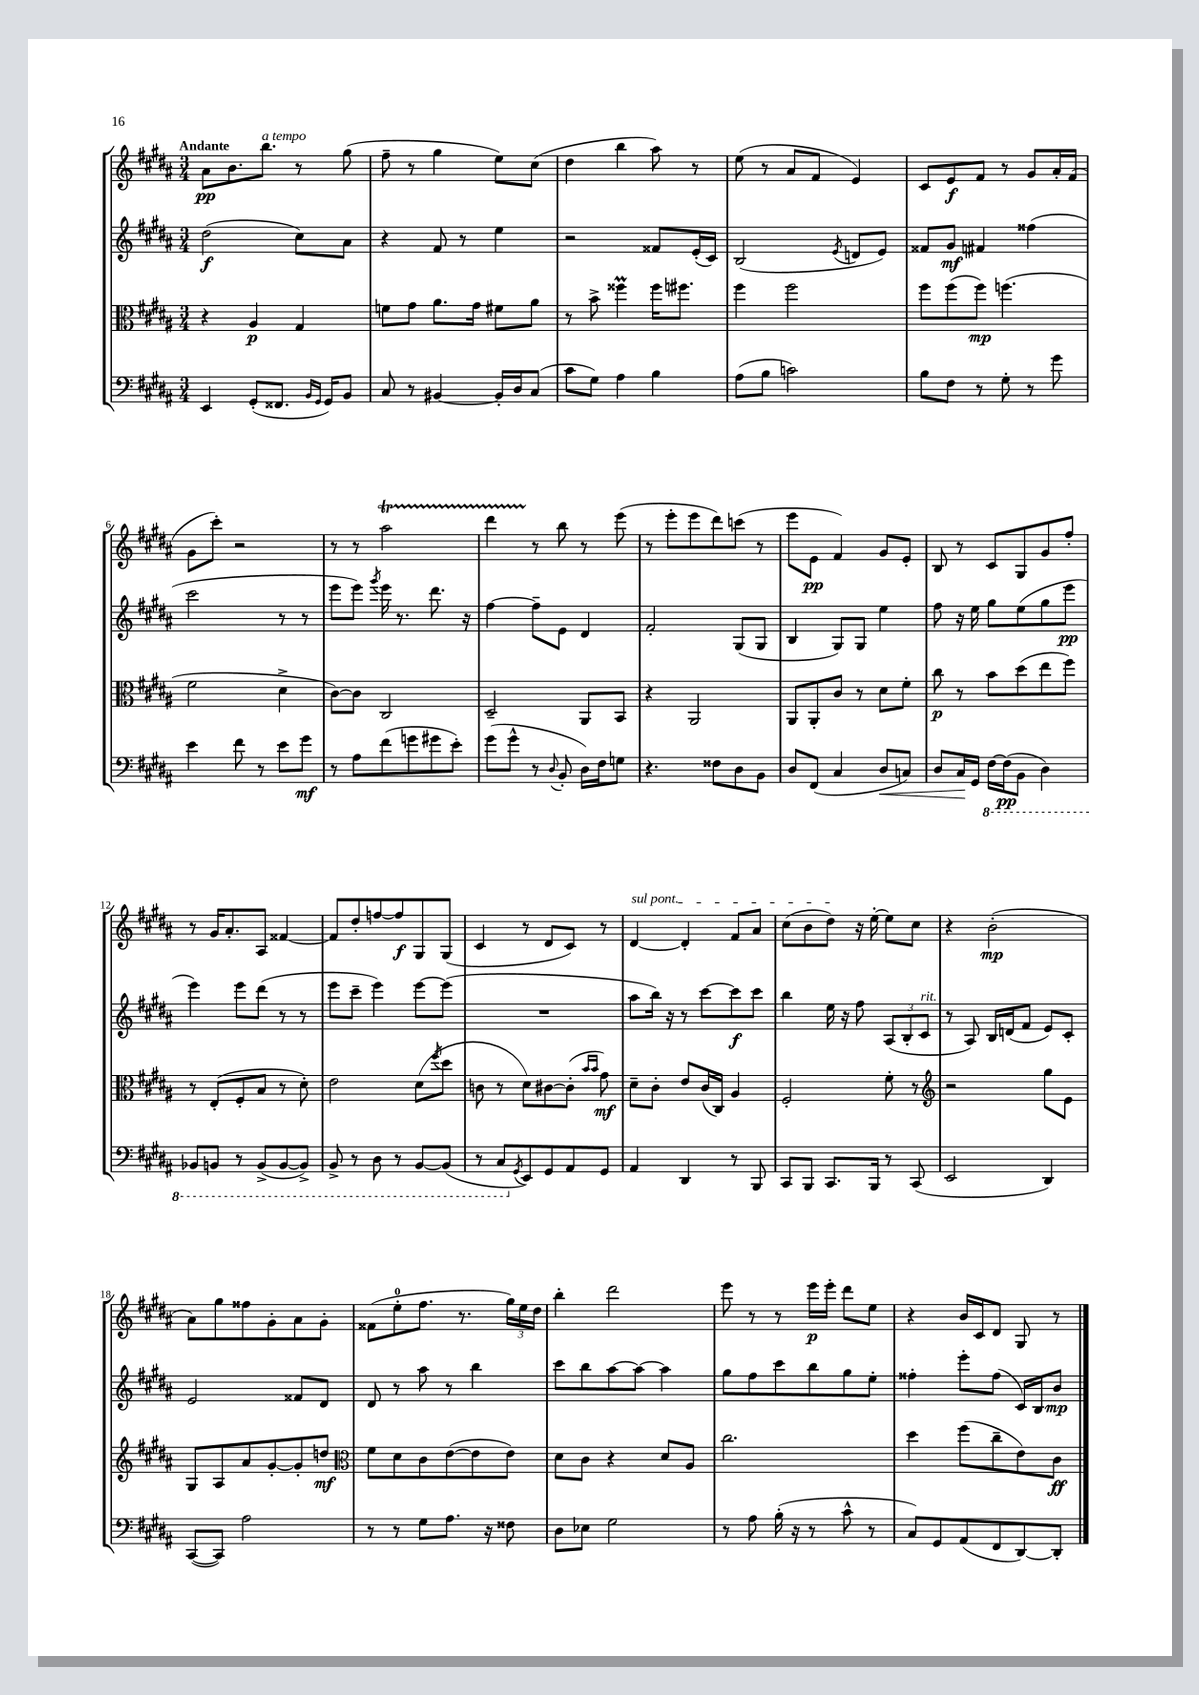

**kern	**kern	**kern	**kern
*staff4	*staff3	*staff2	*staff1
*clefF4	*clefC3	*clefG2	*clefG2
*k[f#c#g#d#a#]	*k[f#c#g#d#a#]	*k[f#c#g#d#a#]	*k[f#c#g#d#a#]
*M3/4	*M3/4	*M3/4	*M3/4
4EE	4r	(2dd#	8a#
.	.	.	8.b
(8GG#'	4A#	.	.
.	.	.	8.bb
8.FF##	.	.	.
.	4G#	8cc#)	8r
16qqBB	.	.	.
16qqGG#	.	.	.
16GG#)	.	.	.
8BB	.	8a#	(8gg#
=	=	=	=
8C#	8f	4r	8ff#~
8r	8g#	.	8r
[4BB#	8.a#	8f#	4gg#
.	.	8r	.
.	16g#	.	.
16BB#']	8f#	4ee	8ee)
16D#	.	.	.
(8C#	8a#	.	(8cc#
=	=	=	=
8c#	8r	2r	4dd#
8G#)	8b^	.	.
4A#	4ff##	.	4bb
4B	16ff##	8f##	8aa#)
.	8.ff#	.	.
.	.	(16e'	8r
.	.	16c#)	.
=	=	=	=
(8A#	4ff#	(2B	(8ee
8B	.	.	8r
2c)	2ff#	.	8a#
.	.	.	8f#
.	.	8qe	.
.	.	8d	4e)
.	.	8e)	.
=	=	=	=
8B	8ff#	8f##	8c#
8F#	(8ff#	8g#	8e
8r	8ff#)	4f#	8f#
8G#'	(4.ff	.	8r
8r	.	(4ff##	8g#
8g#	.	.	16a#'
.	.	.	(16f#
=	=	=	=
4e	2f#	2ccc#	8g#
.	.	.	8ccc#')
8f#	.	.	2r
8r	.	.	.
8e	4d#^	8r	.
8g#	.	8r	.
=	=	=	=
8r	[8c#)	8eee	8r
8A#	8c#]	8eee)	8r
.	.	8qggg#	.
(8f#	2C#	16eee	2aa#
.	.	8.r	.
8g	.	.	.
8g#	.	8.ddd#	.
8e')	.	.	.
.	.	16r	.
=	=	=	=
(8g#	2D#~	[4ff#	4ddd#
8g#^^	.	.	.
8r	.	8ff#~]	8r
8qqD#	.	.	.
8BB'	.	8e	8bb
16D#)	8AA#	4d#	8r
16F#	.	.	.
8G	8BB	.	(8eee
=	=	=	=
4.r	4r	2f#'	8r
.	.	.	8eee'
.	2AA#	.	8eee
8F##	.	.	8ddd#)
8D#	.	(8G#	(8ccc
8BB	.	8G#	8r
=	=	=	=
8D#	8AA#	4B	8eee
(8FF#	8AA#'	.	8e
4C#	8c#	8G#)	4f#)
.	8r	8G#	.
8D#	8d#	4ee	8g#
8C)	8f#'	.	8e'
=	=	=	=
8D#	8cc#	8ff#	8B
16C#	8r	16r	8r
16GG#	.	16ee	.
[16FF#	8b	8gg#	8c#
(16FF#]	.	.	.
8BBB	(8dd#	(8ee	8G#
4DD#)	8ee	8gg#	8g#
.	8ff#)	8eee	8ff#'
=	=	=	=
8BBB-	8r	4eee)	8r
8BBB	(8E'	.	16g#
.	.	.	8.a#'
8r	8F#'	8eee	.
(8BBB^	8B	(8ddd#	8A#
[8BBB	8r	8r	[4f##
8BBB^])	8d#')	8r	.
=	=	=	=
8BBB^	2e	8eee	8f##]
8r	.	8ccc#~	8dd#'
8DD#	.	4eee)	[8ff
8r	.	.	8ff]
[8BBB	(8d#	[8eee	8G#
.	8qff#	.	.
(8BBB]	8dd#	(8eee]	(8G#
=	=	=	=
8r	8c	2.r	4c#
8CC#	8r	.	.
8qGG#	.	.	.
8EE)	8d#)	.	8r
8GG#	[8c#	.	8d#
8AA#	(8c#']	.	8c#)
.	16qqb	.	.
.	16qqb	.	.
8GG#	8g#)	.	8r
=	=	=	=
4AA#	8d#~	8aa#	[4d#
.	8c#'	16bb)	.
.	.	16r	.
4DD#	8e	8r	4d#']
.	(16c#	[8ccc#	.
.	16C#)	.	.
8r	4A#	8ccc#]	8f#
8BBB	.	8ccc#	8a#
=	=	=	=
8CC#	2F#'	4bb	(8cc#
8BBB	.	.	8b
8.CC#	.	16ee	8dd#)
.	.	16r	.
.	.	8ff#	16r
16BBB	.	.	[16ee'
8r	8f#'	(12A#	8ee]
.	.	12B'	.
(8CC#	8r	.	8cc#
.	.	12c#	.
=	=	=	=
*	*clefG2	*	*
2EE	2r	8r	4r
.	.	8A#)	.
.	.	16B	(2b'
.	.	(16d	.
.	.	8f#	.
4DD#)	8gg#	8e)	.
.	8e	8c#'	.
=	=	=	=
([8CC#	8G#	2e	8a#)
8CC#])	8A#	.	8gg#
2A#	8a#	.	8ff##
.	[8g#'	.	8g#'
.	8g#']	8f##	8a#
.	8dd	8d#	8g#'
=	=	=	=
*	*clefC3	*	*
8r	8f#	8d#	(8f##
8r	8d#	8r	8ee'
8G#	8c#	8aa#	8.ff#
8.A#	([8e	8r	.
.	.	.	8.r
.	8e]	4bb	.
16r	.	.	.
8F##	8e)	.	24gg#)
.	.	.	24ee
.	.	.	24dd#
=	=	=	=
8D#	8d#	8ccc#	4bb'
8E-	8c#	8bb	.
2G#	4r	[8aa#	2ddd#
.	.	8aa#_	.
.	8d#	4aa#]	.
.	8A#	.	.
=	=	=	=
8r	2.cc#	8gg#	8eee
8A#	.	8ff#	8r
(16B'	.	8ccc#	8r
16r	.	.	.
8r	.	8bb	16eee
.	.	.	16eee'
8c#^^	.	8gg#	8ddd#
8r	.	8ee'	8ee
=	=	=	=
8C#)	4dd#	4ff##'	4r
8GG#	.	.	.
(8AA#	(8ff#	8eee'	16b
.	.	.	16c#
8FF#	8cc#~	(8ff##	8d#
[8DD#)	8e)	16c#)	8G#
.	.	16B	.
8DD#']	8c#	8b	8r
==	==	==	==
*-	*-	*-	*-
